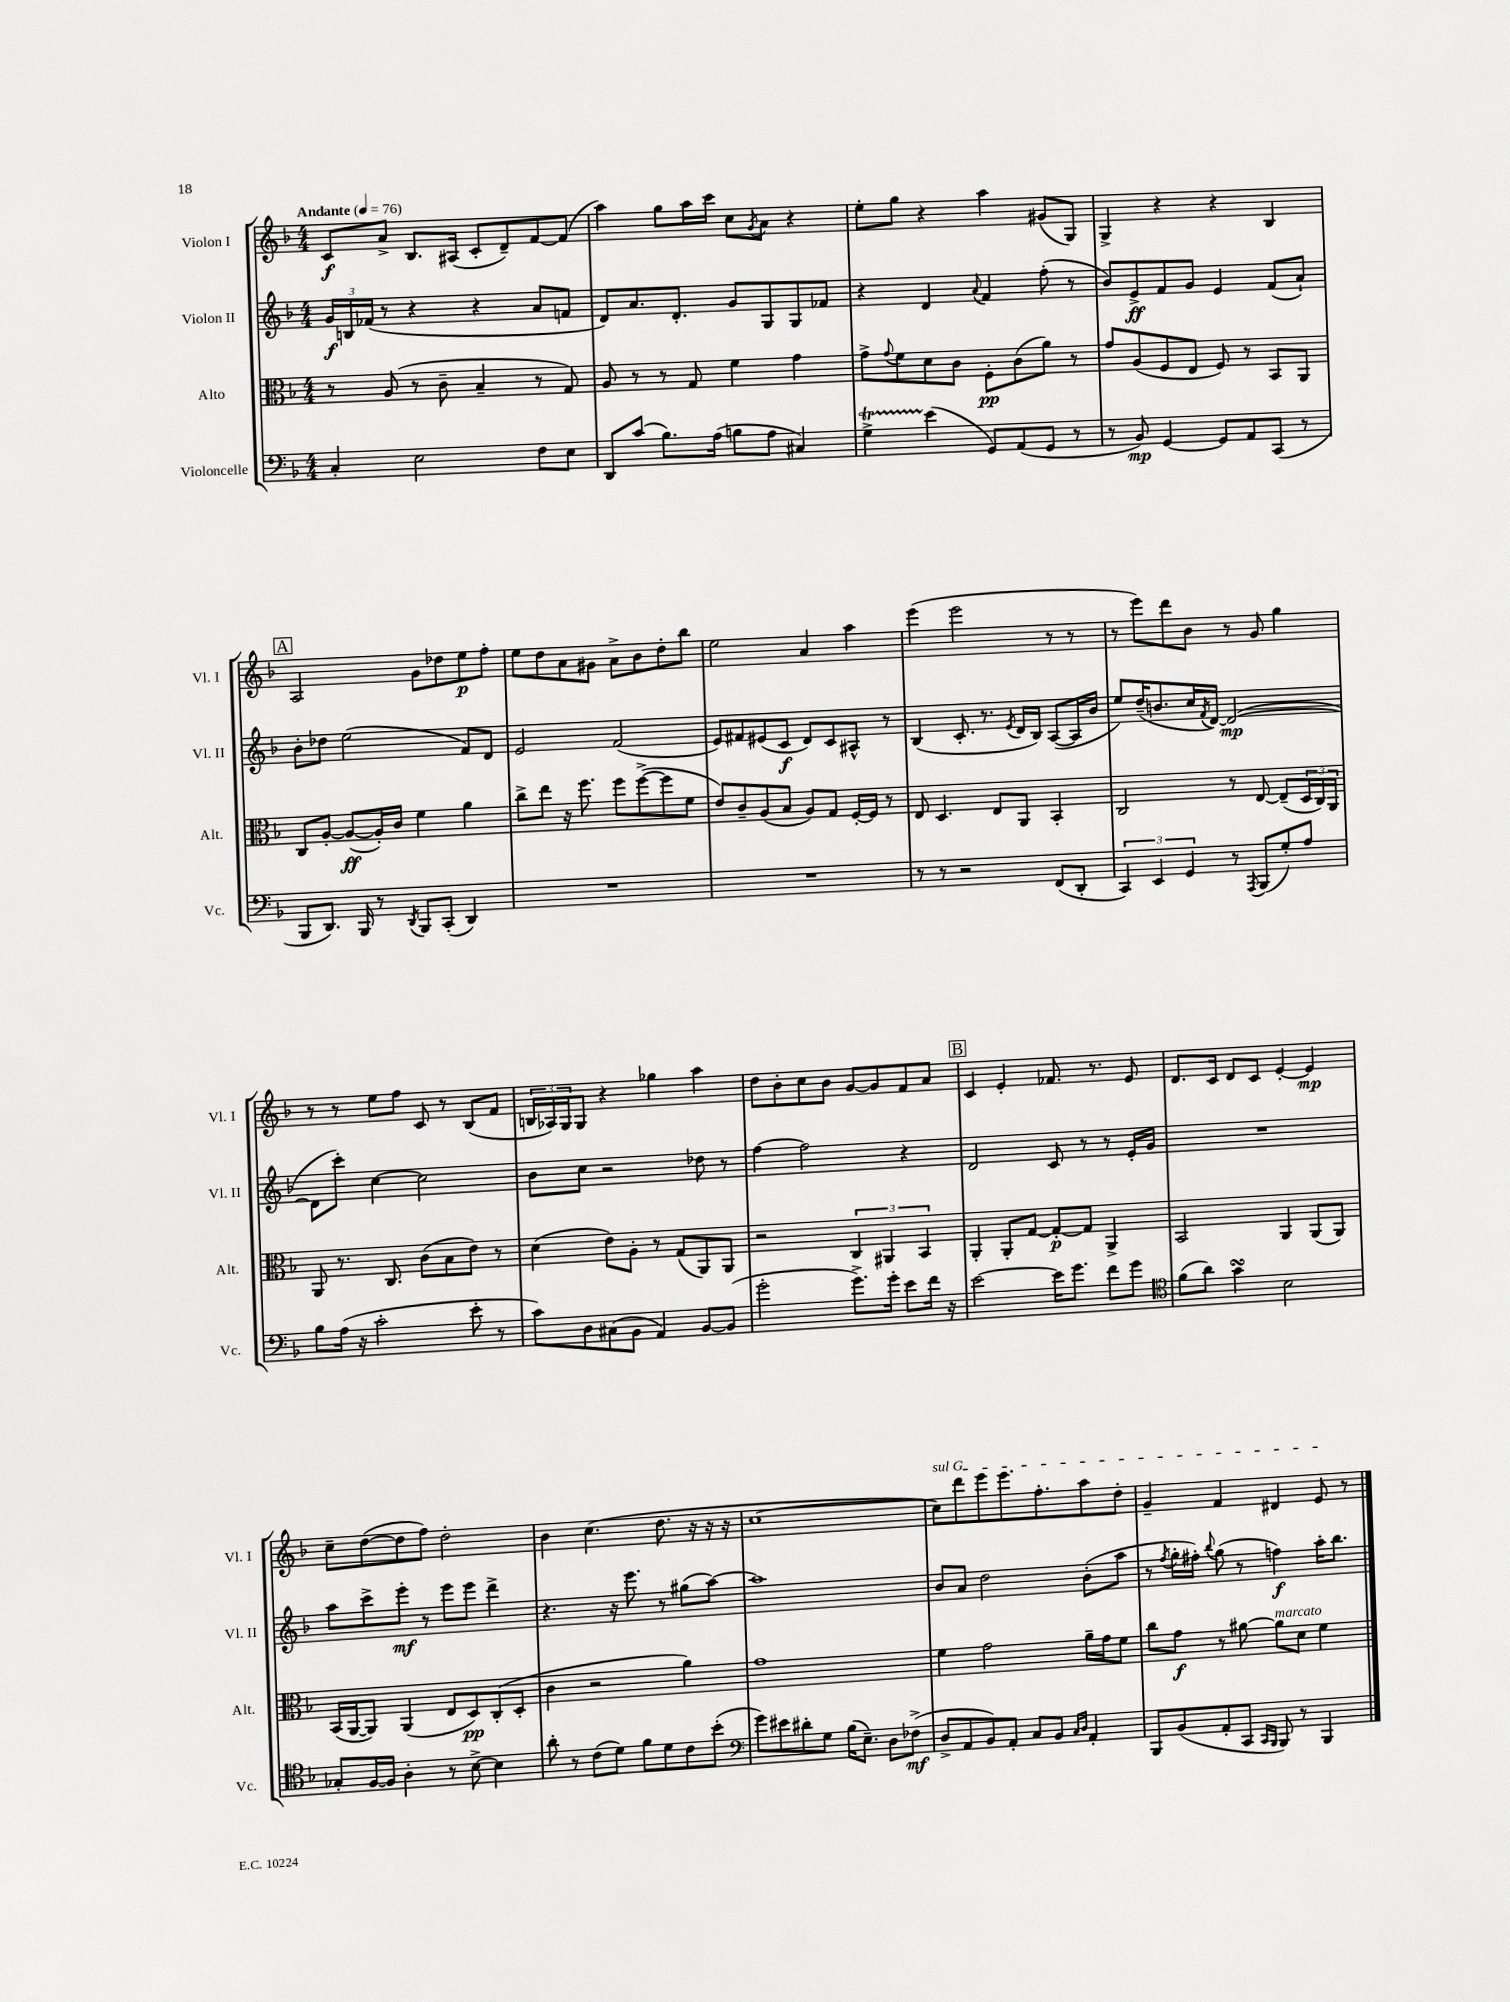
<<
\new StaffGroup <<
\new Staff = "s0" \with { instrumentName = "Violon I" shortInstrumentName = "Vl. I" } {
    \clef treble \key f \major \numericTimeSignature \time 4/4 \tempo "Andante" 4 = 76
    c'8\f a'8-> bes8. ais16( c'8-. d'8--) f'8~ f'8( |
    a''4) g''8 a''16 c'''16 c''8 \acciaccatura { g'8 } a'8 r4 |
    e''8-. g''8 r4 a''4 gis'8( g8) |
    g4-> r4 r4 bes4 |
    \mark \markup { \box "A" } a2 g'8 des''8 e''8\p f''8-. |
    e''8 d''8 a'8 gis'8 a'8-> bes'8 d''8-. bes''8 |
    e''2 a'4 a''4 |
    e'''4( e'''2 r8 r8 |
    r8 e'''8) d'''8 bes'8 r8 g'8 g''4 |
    r8 r8 e''8 f''8 c'8 r8 bes8( f'8 |
    \tuplet 3/2 { b16 aes16) g16 } g8 r4 ges''4 a''4 |
    d''8 bes'8-. c''8 bes'8 g'8~ g'8 f'8 a'8 |
    \mark \markup { \box "B" } c'4 e'4-. fes'8. r8. e'8 |
    d'8. c'16 d'8 c'8 e'4~-. e'4\mp |
    c''8-- d''8~( d''8 f''8) d''2-. |
    bes'4 c''4.( d''8. r16 r16 r16 |
    c''1~ |
    \once \override TextSpanner.bound-details.left.text = \markup { \italic "sul G" } c''8\startTextSpan) d'''8 e'''8 e'''8. f''8.-. a''8 d''8-. |
    g'4-- f'4 dis'4 e'8\stopTextSpan r8 \bar "|." |
}
\new Staff = "s1" \with { instrumentName = "Violon II" shortInstrumentName = "Vl. II" } {
    \clef treble \key f \major \numericTimeSignature \time 4/4
    \tuplet 3/2 { g'16\f b16 fes'16( } r8 r4 r4 a'8 f'8 |
    d'8) a'8. d'8.-. g'8 g8 g8 fes'8 |
    r4 d'4 \appoggiatura { a'8 } f'4 f''8-.( r8 |
    bes'8) e'8->\ff f'8 g'8 e'4 f'8( a'8-!) |
    \mark \markup { \box "A" } bes'8-. des''8 e''2( f'8) d'8 |
    e'2 f'2( |
    e'8) fis'8 eis'8( c'8\f d'8) c'8 ais8-^ r8 |
    bes4( c'8.-. r8. \acciaccatura { e'8 } d'16 bes16) a8~( a16 bes'16 |
    e''8) d''16--( b'8. c''16 \acciaccatura { f'8 } d'16~) d'2~\mp( |
    d'8 c'''8-.) c''4~ c''2 |
    bes'8 c''8 r2 des''8 r8 |
    f''4~ f''2 r4 |
    \mark \markup { \box "B" } d'2 c'8 r8 r8 e'16-. g'16 |
    R1 |
    a''8 c'''8-> e'''8-.\mf r8 e'''8 e'''8 d'''4-> |
    r4. r16 e'''8. r8 gis''8( a''8~) |
    a''1 |
    bes'8 a'8 d''2 bes'8-.( a''8 |
    r8 \acciaccatura { f''8 } g''16-. fis''16-.) \appoggiatura { bes''8 } g''8( r8 f''4\f) a''16-. bes''8. \bar "|." |
}
\new Staff = "s2" \with { instrumentName = "Alto" shortInstrumentName = "Alt." } {
    \clef alto \key f \major \numericTimeSignature \time 4/4
    r8 a8( r8 c'8-- bes4-- r8 g8) |
    a8 r8 r8 g8 f'4 g'4 |
    g'8-> \appoggiatura { g'8 } f'8 d'8 c'8 f8-.\pp c'8( a'8) r8 |
    g'8 a8( f8 e8 f8) r8 bes,8 a,8 |
    \mark \markup { \box "A" } c8 a8~-. a8~\ff( a16-.) c'16 f'4 a'4 |
    c''8-> e''8 r16 f''8. f''8 f''8~->( f''8 f'8 |
    e'8) c'8-- a8( bes8 a8) g8 f16~-. f16 r8 |
    e8 d4. e8 a,8 bes,4-. |
    c2 r8 e8~ e8--( \tuplet 3/2 { d16 c16) a,16 } |
    a,8 r8. c8. c'8( bes8 e'8) r8 |
    d'4( e'8) a8-. r8 g8( a,8) a,8 |
    r2 \tuplet 3/2 { c4 ais,4 bes,4 } |
    \mark \markup { \box "B" } a,4-. a,8-. g8~ g8~-.\p g8 a,4-> |
    bes,2 a,4 a,8( a,8) |
    bes,16( a,16~ a,8) a,4( e8 d8\pp) c8-.( d8-. |
    c'4 r2 a'4) |
    g'1 |
    f'4 g'2 a'16-- g'16 f'8 |
    c''8 g'8\f r8 ais'8~ ais'8^\markup { \italic "marcato" } d'8 f'4 \bar "|." |
}
\new Staff = "s3" \with { instrumentName = "Violoncelle" shortInstrumentName = "Vc." } {
    \clef bass \key f \major \numericTimeSignature \time 4/4
    c4-. e2 f8 e8 |
    d,8 c'8( bes8.) a16( b8 a8 cis4) |
    g4->\startTrillSpan e'4\stopTrillSpan( g,8) a,8( g,8 r8 |
    r8 bes,8\mp) g,4~ g,8 a,8 c,8( r8 |
    \mark \markup { \box "A" } bes,,8 d,8.) bes,,16 r8 \acciaccatura { d,8 } bes,,8 c,8-.( d,4) |
    R1 |
    R1 |
    r8 r8 r2 f,8( d,8-. |
    \tuplet 3/2 { c,4) e,4 g,4 } r8 \acciaccatura { a,,8 } bes,,8( g8-.) a8 |
    bes8 a16( r16 c'2-. e'8-. r8 |
    c'8) d8 cis8( bes,8 a,4) bes,8~ bes,8( |
    g'2-. g'8.->) g'16-. e'8 f'16 r16 |
    \mark \markup { \box "B" } e'2~ e'16 g'8. f'8 g'8 |
    \clef tenor f'8( a'8) g'4\turn bes2 |
    ges8-. f16~ f16 a4-. r8 bes8~-> bes4 |
    a'8-. r8 c'8( d'8) f'8 d'8 c'8 bes'8-.( |
    \clef bass g'8) eis'8 dis'8-. g8 bes16( e8.--) d8 fes8->\mf( |
    d8-> a,8 bes,8) a,8-. c8 bes,8 \grace { c16 d16 } a,4-. |
    bes,,8 bes,8( a,8-. c,8 \grace { c,16 bes,,16 } bes,,8) r8 bes,,4 \bar "|." |
}
>>
>>
\layout { \context { \Score \remove "Bar_number_engraver" } }
